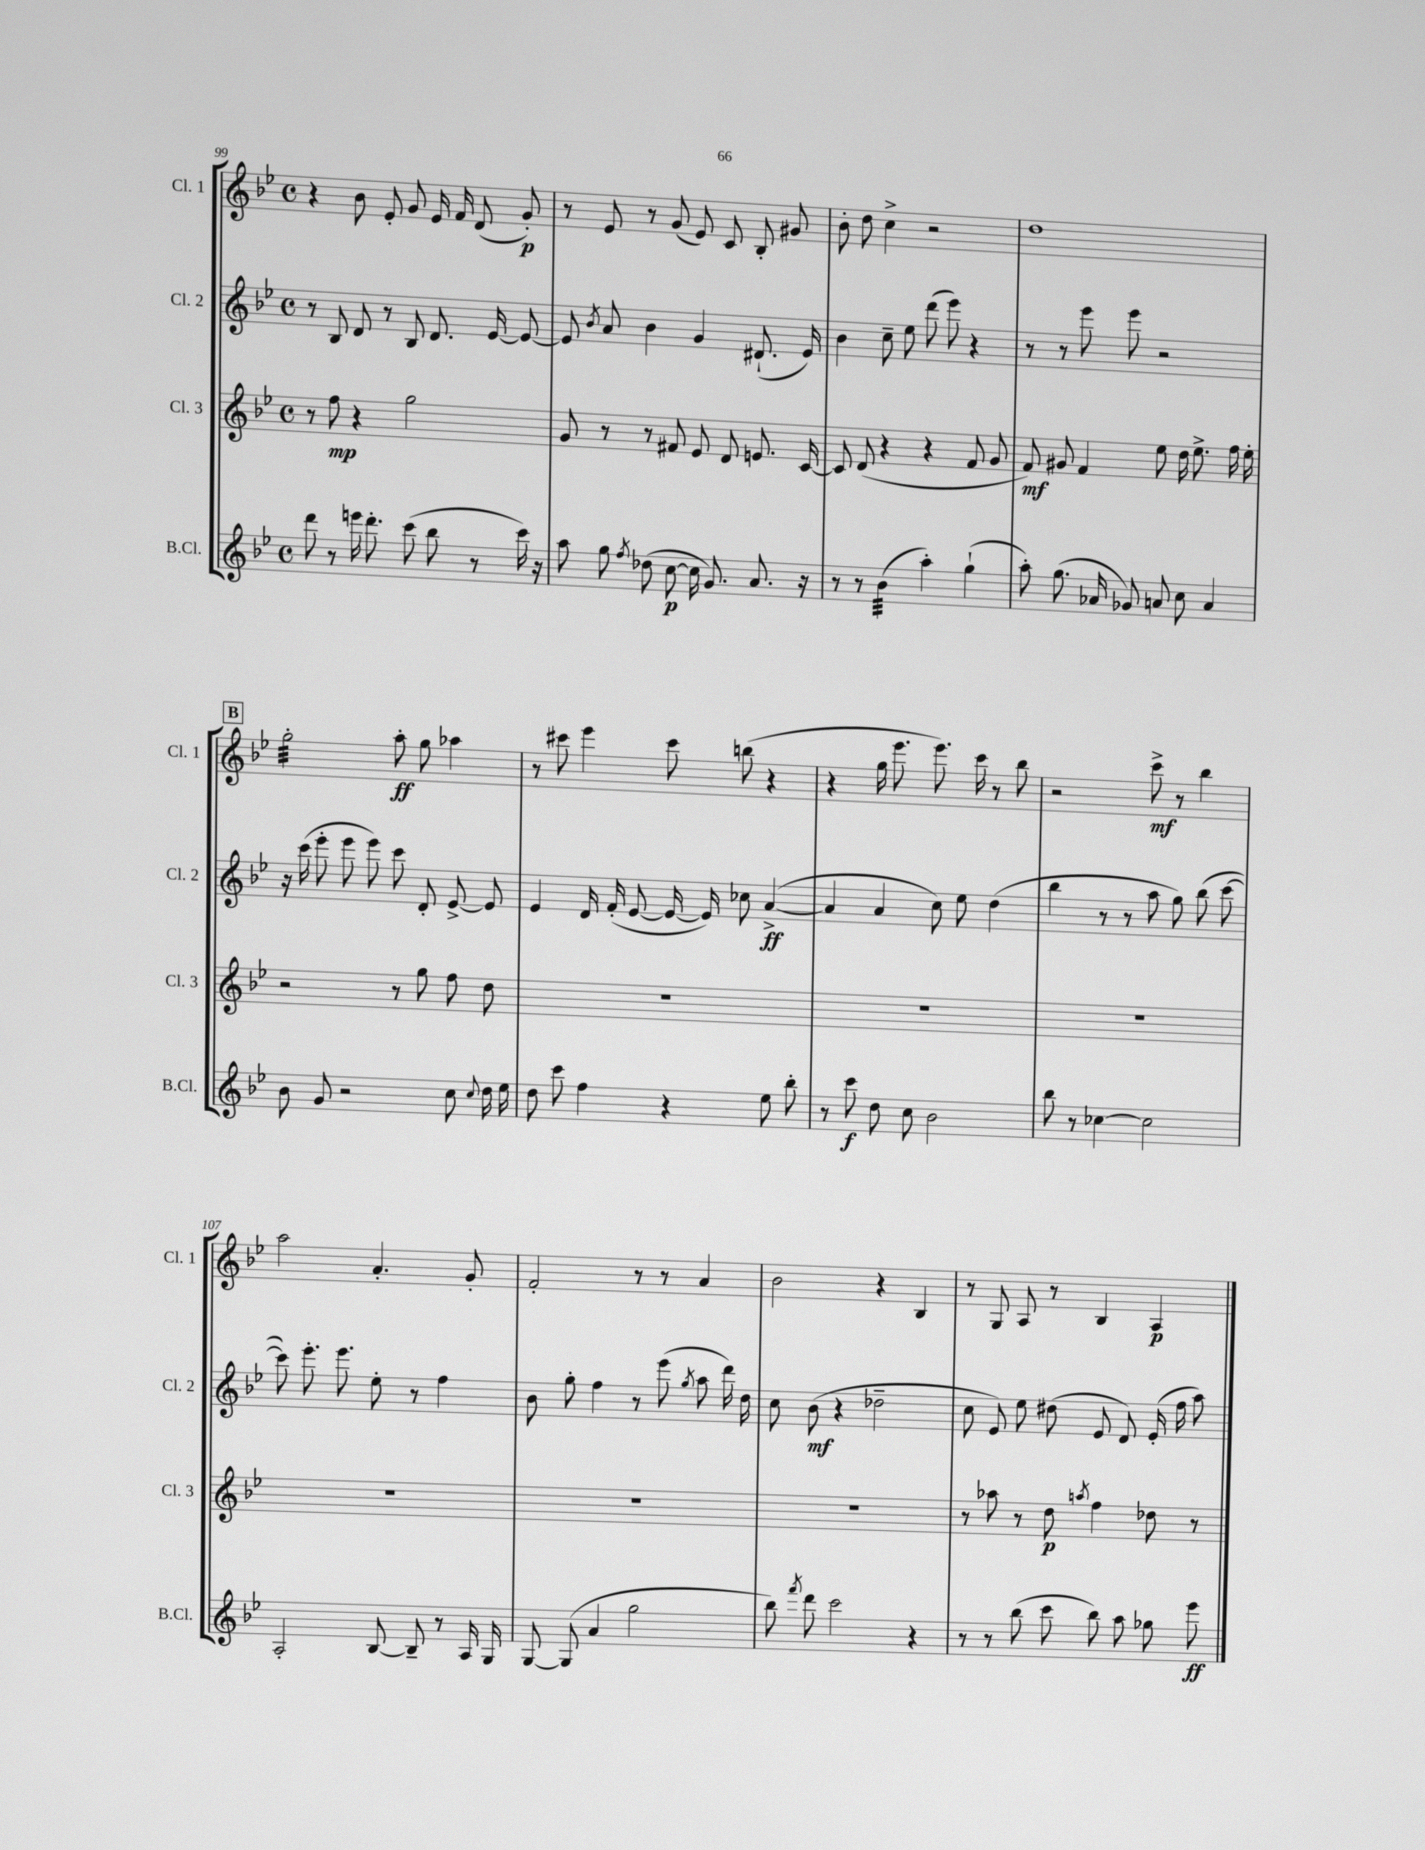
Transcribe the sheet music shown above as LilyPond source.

<<
\new StaffGroup <<
\new Staff = "s0" \with { instrumentName = "Cl. 1" shortInstrumentName = "Cl. 1" } {
    \clef treble \key bes \major \defaultTimeSignature \time 4/4
    \autoBeamOff r4 bes'8 ees'8-. g'8 ees'16 f'16 d'8( g'8-.\p) |
    r8 ees'8 r8 g'8( ees'8) c'8 bes8-. gis'8 |
    bes'8-. d''8 c''4-> r2 |
    d''1 |
    \mark \markup { \box "B" } g''2:32-. a''8-.\ff g''8 aes''4 |
    r8 cis'''8 ees'''4 cis'''8 b''8( r4 |
    r4 g''16 ees'''8. ees'''8.) c'''16 r8 bes''8 |
    r2 c'''8->\mf r8 bes''4 |
    a''2 a'4.-. g'8-. |
    f'2-. r8 r8 a'4 |
    bes'2 r4 bes4 |
    r8 g8 a8 r8 bes4 a4\p \bar "|." |
}
\new Staff = "s1" \with { instrumentName = "Cl. 2" shortInstrumentName = "Cl. 2" } {
    \clef treble \key bes \major \defaultTimeSignature \time 4/4
    \autoBeamOff r8 bes8 d'8 r8 bes8 d'8. ees'16~ ees'8~ |
    ees'8 \acciaccatura { bes'8 } a'8 bes'4 g'4 dis'8.-!( ees'16) |
    bes'4 c''8-- ees''8 d'''8( ees'''8) r4 |
    r8 r8 ees'''8 ees'''8 r2 |
    \mark \markup { \box "B" } r16 c'''16( ees'''8-. ees'''8 ees'''8) c'''8 d'8-. ees'8~-> ees'8 |
    ees'4 d'16 f'16-.( ees'8~ ees'16~ ees'16) ces''8 a'4~->\ff( |
    a'4 a'4 c''8) ees''8 d''4( |
    bes''4 r8 r8 a''8 g''8) bes''8( c'''8~ |
    c'''8) ees'''8.-. ees'''8. ees''8-. r8 f''4 |
    bes'8 g''8-. f''4 r8 ees'''8( \acciaccatura { g''8 } a''8 d'''16) d''16 |
    c''8 bes'8\mf( r4 des''2-- |
    c''8 ees'8) ees''8 dis''8( ees'8 d'8) ees'16-.( f''16 a''8) \bar "|." |
}
\new Staff = "s2" \with { instrumentName = "Cl. 3" shortInstrumentName = "Cl. 3" } {
    \clef treble \key bes \major \defaultTimeSignature \time 4/4
    \autoBeamOff r8 f''8\mp r4 g''2 |
    g'8 r8 r8 fis'8 ees'8 d'8 e'8. c'16~ |
    c'8 d'8( r4 r4 f'8 g'8 |
    f'8\mf) gis'8 f'4 ees''8 d''16 ees''8.-> f''16 ees''16-. |
    \mark \markup { \box "B" } r2 r8 g''8 f''8 d''8 |
    R1 |
    R1 |
    R1 |
    R1 |
    R1 |
    R1 |
    r8 aes''8 r8 d''8\p \acciaccatura { a''8 } f''4 des''8 r8 \bar "|." |
}
\new Staff = "s3" \with { instrumentName = "B.Cl." shortInstrumentName = "B.Cl." } {
    \clef treble \key bes \major \defaultTimeSignature \time 4/4
    \autoBeamOff d'''8 r8 e'''16 d'''8.-. c'''8( bes''8 r8 c'''16) r16 |
    a''8 g''8 \acciaccatura { f''8 } des''8( c''8~\p c''16 g'8.) a'8. r16 |
    r8 r8 bes'4:32( a''4-.) g''4-!( |
    a''8-.) g''8.( aes'16 ges'8) a'8 c''8 a'4 |
    \mark \markup { \box "B" } bes'8 g'8 r2 c''8 \appoggiatura { c''8 } d''16 ees''16 |
    d''8 c'''8 f''4 r4 ees''8 bes''8-. |
    r8 c'''8\f d''8 c''8 bes'2 |
    bes''8 r8 ces''4~ ces''2 |
    a2-. bes8~ bes8-- r8 a16 g16 |
    g8~ g8( a'4 g''2 |
    bes''8) \acciaccatura { f'''8 } d'''8 c'''2 r4 |
    r8 r8 bes''8( c'''8 bes''8) a''8 ges''8 ees'''8\ff \bar "|." |
}
>>
>>
\layout { \context { \Score currentBarNumber = #99 } }
